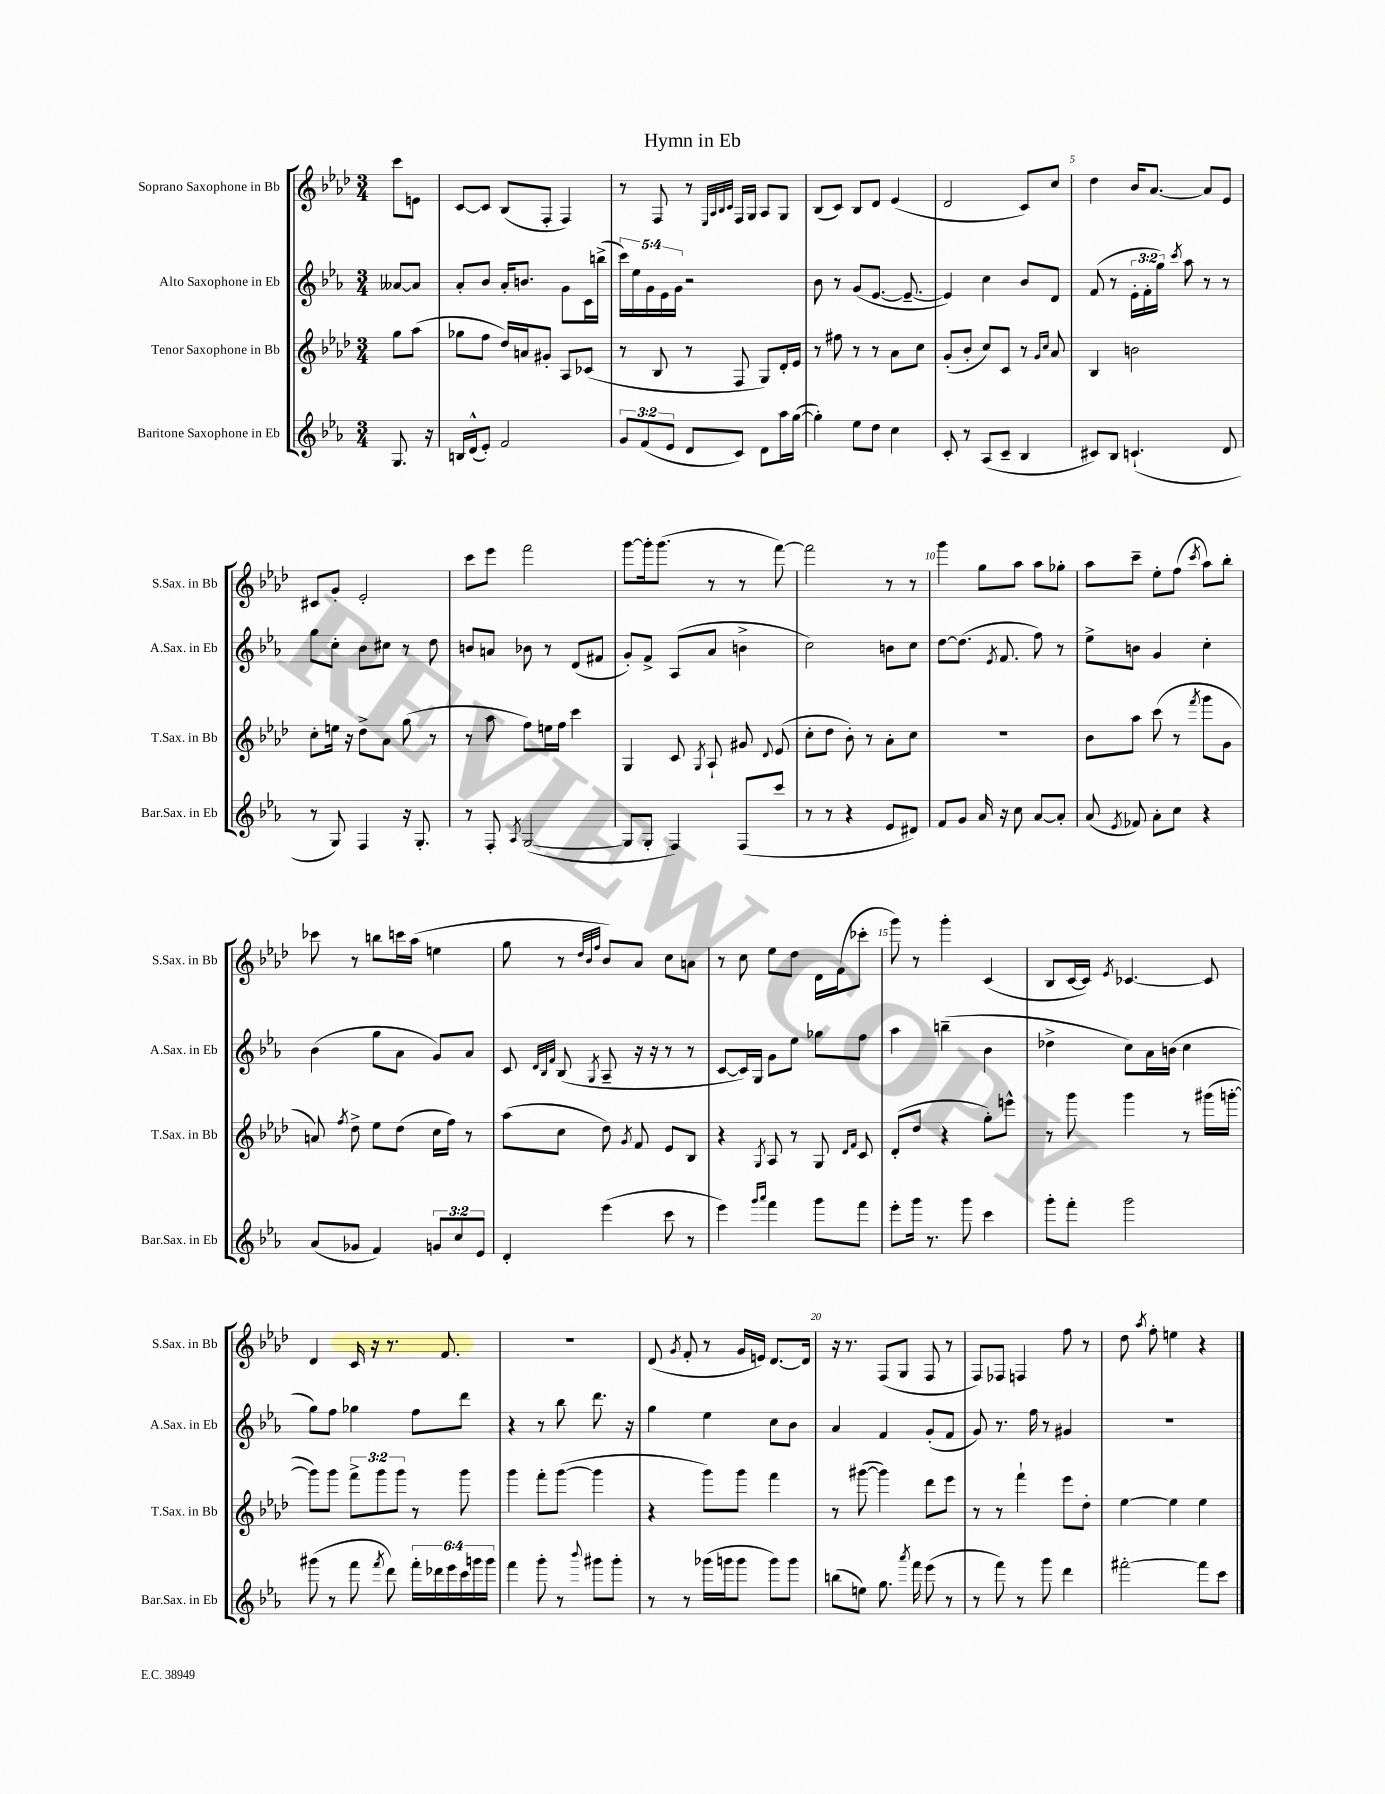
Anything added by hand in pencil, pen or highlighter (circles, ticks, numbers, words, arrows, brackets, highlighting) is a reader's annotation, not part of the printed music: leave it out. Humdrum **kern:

**kern	**kern	**kern	**kern
*staff4	*staff3	*staff2	*staff1
*clefG2	*clefG2	*clefG2	*clefG2
*k[b-e-a-]	*k[b-e-a-d-]	*k[b-e-a-]	*k[b-e-a-d-]
*M3/4	*M3/4	*M3/4	*M3/4
8.G	8gg	[8a--	8ccc
.	(8aa-	8a--]	8e
16r	.	.	.
=	=	=	=
16B	8gg-	8a-'	[8c
(16d^^	.	.	.
8e-')	8ff	8b-	8c]
2f	16dd-)	16a-'	(8B-
.	16a	8.b	.
.	8g#'	.	8F'
.	8A-	8g	4F)
.	(8c-	16c	.
.	.	(16bb^	.
=	=	=	=
12g	8r	20ccc)	8r
.	.	20ee-	.
(12f	.	.	.
.	.	20g	.
.	8B-	.	8F
.	.	20e-	.
12e-	.	.	.
.	.	20g	.
8d	8r	2r	8r
.	.	.	32qqE-
.	.	.	32qqA-
.	.	.	32qqB-
.	.	.	32qqc
8c)	8F	.	16F
.	.	.	16G
8d	8G)	.	8A-
16aa-	16d-'	.	8G
([16gg	16e-	.	.
=	=	=	=
4gg'])	8r	8b-	(8B-
.	8ff#	8r	8c)
8ee-	8r	(8g	8B-
8dd	8r	[8.e-	8d-
4cc	8a-	.	(4e-
.	.	8.e-~_	.
.	8cc	.	.
=	=	=	=
8c'	(8g'	4e-])	2d-
8r	8b-'	.	.
(8A-	8cc)	4cc	.
8c~	8c	.	.
4B-	8r	8b-	8c)
.	16qqg	.	.
.	16qqcc	.	.
.	8a-	8d	8cc
=	=	=	=
8c#)	4B-	(8f	4dd-
8B-	.	8r	.
(4.c`	2b	24e-'	16b-
.	.	24f'	.
.	.	.	[8.a-
.	.	24gg)	.
.	.	8qccc	.
.	.	8aa-	.
.	.	8r	8a-]
8d	.	8r	8e-
=	=	=	=
8r	8cc'	8gg	8c#
8G)	16ee	8cc'	8g'
.	16r	.	.
4F	8dd-^	8b-	2e-'
.	8a-	8cc#	.
16r	(8gg	8r	.
8.G'	.	.	.
.	8r	8dd	.
=	=	=	=
8r	8r	8b	8ccc
8F'	8aa-	8a	8eee-
8qA-	.	.	.
([2G	8ff)	8b-	2fff
.	16ee	8r	.
.	16ff	.	.
.	4ccc	(8d	.
.	.	8f#	.
=	=	=	=
8G]	4G	8g')	[8ggg
8G'	.	8f^	16ggg']
.	.	.	(8.ggg
4F)	8c	(8A-	.
.	8qG	.	.
.	8A-`	8a-	8r
(8F	8g#	4b^	8r
.	8qqd-	.	.
8ccc	(8e-	.	[8fff)
=	=	=	=
8r	8cc'	2cc)	2fff]
8r	8dd-	.	.
4r	8b-')	.	.
.	8r	.	.
8e-	8a-'	8b	8r
8d#)	8cc	8cc	8r
=	=	=	=
8f	2.r	[8dd	4ggg
8g	.	(8.dd]	.
16a-	.	.	8gg
.	.	8qe-	.
16r	.	8.f	.
8cc	.	.	8aa-
[8a-	.	8ff)	8aa-
8a-']	.	8r	8gg-'
=	=	=	=
(8a-	8b-	8ee-^	8aa-
8qe-	.	.	.
8f-)	8aa-	8b	8ccc~
8a-'	(8ccc	4g	8ee-'
8cc	8r	.	(8ff
.	8qfff	.	8qccc
4r	8ggg	4cc'	8aa-)
.	8g	.	8bb-'
=	=	=	=
(8a-	8a)	(4b-	8ccc-
.	8qff	.	.
8g-	8dd-^	.	8r
4f)	8ee-	8gg	8bb
.	(8dd-	8a-	16ccc
.	.	.	(16aa-
12g	16cc	8g)	4ee
.	16ff)	.	.
12cc	.	.	.
.	8r	8a-	.
12e-	.	.	.
=	=	=	=
4d'	(8aa-	8c	8gg
.	.	32qqd	.
.	.	32qqB-	.
.	.	32qqf	.
.	8cc	(8B-	8r
.	.	.	32qqdd-
.	.	.	32qqb-
.	.	8qG	32qqff
(4eee-	8dd-)	8A-~	8b-)
.	8qg	.	.
.	8f	16r	8a-
.	.	16r	.
8ccc	8e-	8r	8cc
8r	8B-	8r	8a
=	=	=	=
4eee-)	4r	[8c	8r
.	.	16c])	8cc
.	.	16G	.
16qqggg	.	.	.
16qqaaa-	8qG	.	.
4fff	8A-	8g	8ee-
.	8r	8ee-	8dd-
8ggg	8G	8gg-	16d-
.	.	.	(16f
.	16qqd-	.	.
.	16qqf	.	.
8fff	8c	8ff	8ccc-'
=	=	=	=
8eee-'	(8d-'	4aa-	8ggg)
16ggg	8dd-	.	8r
8.r	.	.	.
.	4r	(4bb~	4ggg'
8ggg	.	.	.
4ccc	8gg')	4b-	(4c
.	8eee^^	.	.
=	=	=	=
8ggg'	8r	4dd-^	8B-
8fff'	8ggg	.	[16c
.	.	.	16c])
.	.	.	8qe-
2ggg	4ggg	8cc)	[4.c-
.	.	16a-	.
.	.	(16b	.
.	8r	4cc	.
.	(16ggg#	.	8c-]
.	[16ggg'	.	.
=	=	=	=
(8ggg#	8ggg])	8gg)	4d-
8r	8ggg	8ff	.
8fff	12fff^	4gg-	16c
.	.	.	16r
.	12ggg	.	.
8qfff	.	.	.
8ddd)	.	.	8.r
.	12ggg	.	.
24fff'	8r	8ff	.
24ddd-	.	.	.
.	.	.	8.f
24eee-	.	.	.
24ccc	8ggg	8ddd	.
24ggg	.	.	.
24ggg	.	.	.
=	=	=	=
4fff	4ggg	4r	2.r
8ggg'	8fff'	8r	.
8r	([8ggg	8bb-	.
8qqbbb-	.	.	.
8ggg#	4ggg]	8.ddd	.
8ggg#'	.	.	.
.	.	16r	.
=	=	=	=
8r	4r	4gg	(8d-
.	.	.	8qg
8r	.	.	8f'
(16ggg-	8ggg)	4ee-	8r
16ggg	.	.	.
8ggg	8ggg	.	16g
.	.	.	16e)
8ggg)	4fff	8cc	[8.d-
8ggg	.	8b-	.
.	.	.	16d-]
=	=	=	=
(8bb	8r	4a-	16r
.	.	.	8.r
8ee)	([8ggg#	.	.
8.gg	4ggg#])	4f	(8F
.	.	.	8G
8qaaa-	.	.	.
16fff	.	.	.
(8eee-	8ddd-	(8g'	8F
8r	8eee-	8f	8r
=	=	=	=
8r	8r	8g)	8F)
8fff)	8r	8.r	8F-
8r	4fff`	.	4F
.	.	16ff	.
8ggg	.	8r	.
4ddd	8eee-	4g#	8ff
.	8dd-'	.	8r
=	=	=	=
[2fff#'	[4ee-	2.r	8dd-
.	.	.	8qaa-
.	.	.	8ff'
.	4ee-]	.	4ee
8fff#]	4ee-	.	4r
8ccc	.	.	.
==	==	==	==
*-	*-	*-	*-
